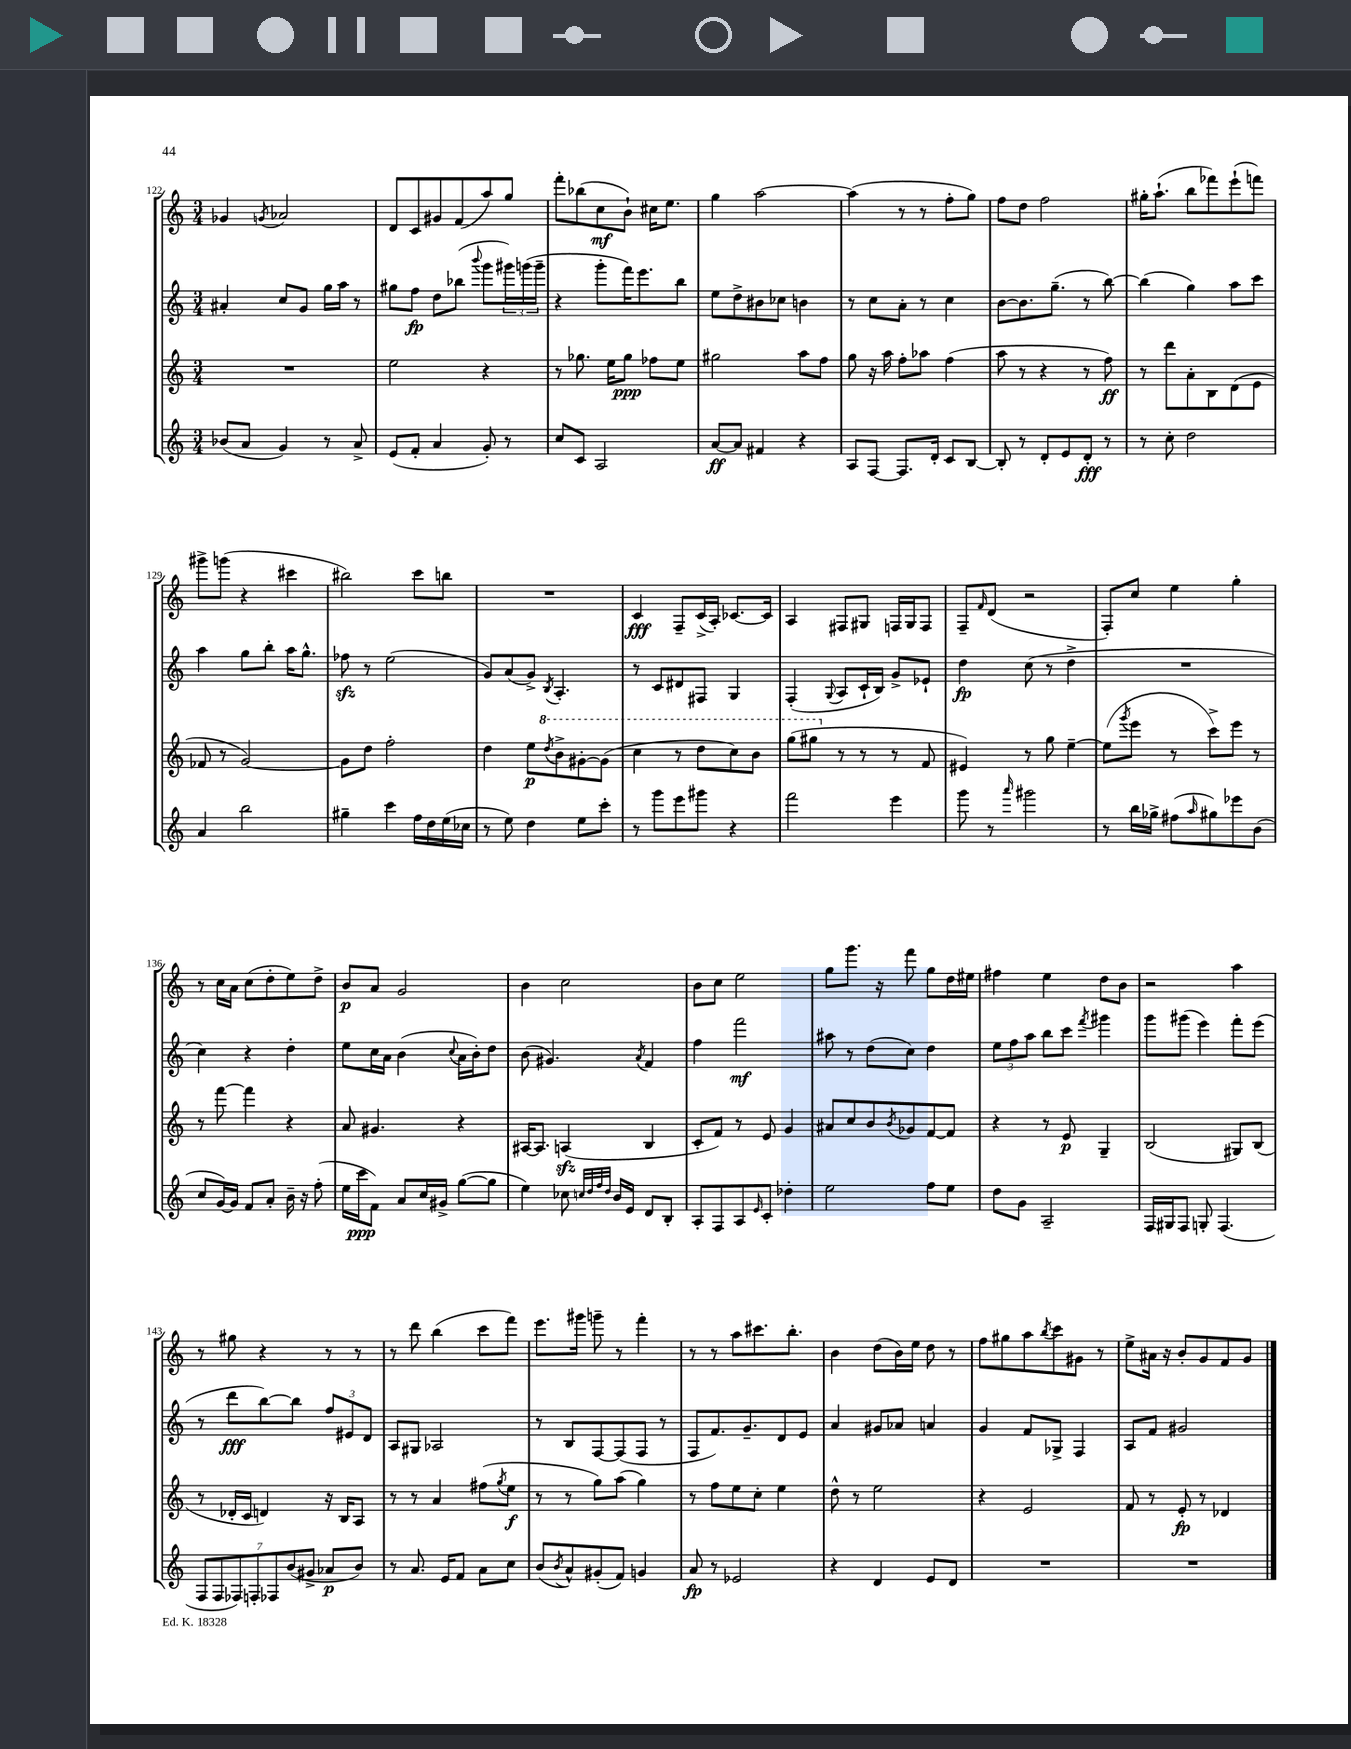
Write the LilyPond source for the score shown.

<<
\new StaffGroup <<
\new Staff = "s0" {
    \clef treble \key c \major \numericTimeSignature \time 3/4
    ges'4 \acciaccatura { g'8 } aes'2 |
    d'8 c'8 gis'8 f'8( a''8) g''8 |
    f'''8-. bes''8( c''8\mf b'8-!) cis''16 e''8. |
    g''4 a''2~ |
    a''4( r8 r8 f''8-. g''8) |
    f''8 d''8 f''2 |
    gis''16-. a''8.-!( b''8 fes'''8) e'''8-!( f'''8) |
    gis'''8-> g'''8( r4 cis'''4 |
    bis''2) c'''8 b''8 |
    R2. |
    c'4\fff f8-- c'16->( a16-.) ces'8.~ ces'16 |
    a4 fis8 gis8 f16 gis16 f8 |
    f8-- \grace { f'16 } d'8( r2 |
    f8-.) c''8 e''4 g''4-. |
    r8 c''16 a'16 c''8( d''8-. e''8) d''8-> |
    b'8\p a'8 g'2 |
    b'4 c''2 |
    b'8 c''8 e''2 |
    g''8 g'''8. r16 f'''8 g''8 d''16 eis''16 |
    fis''4 e''4 d''8 b'8 |
    r2 a''4 |
    r8 gis''8 r4 r8 r8 |
    r8 d'''8 b''4( c'''8 f'''8) |
    e'''8. gis'''16 g'''8-- r8 f'''4-. |
    r8 r8 a''8 cis'''8. b''8.-. |
    b'4 d''8( b'16) e''16 d''8 r8 |
    f''8 gis''8 a''8 \acciaccatura { b''8 } c'''8 gis'8 r8 |
    e''8-> ais'16 r16 b'8-. g'8 f'8 g'8 \bar "|." |
}
\new Staff = "s1" {
    \clef treble \key c \major \numericTimeSignature \time 3/4
    ais'4-. c''8 g'8 g''16 a''16 r8 |
    gis''8 f''8\fp d''8 bes''8( \appoggiatura { b'''8 } g'''8 \tuplet 3/2 { gis'''16) g'''16( g'''16-- } |
    r4 g'''8-. f'''16) e'''8. b''8 |
    e''8 d''8-> bis'8 ces''8 b'4 |
    r8 c''8 a'8-. r8 c''4 |
    b'8~ b'8. g''8.--( r8 b''8~) |
    b''4( g''4) a''8 c'''8 |
    a''4 g''8 b''8-. a''16 g''8.-^ |
    fes''8\sfz r8 e''2( |
    g'8) a'8( g'8->) \acciaccatura { b8 } a4.-. |
    r8 c'8 dis'8 fis8 g4 |
    f4-.( \appoggiatura { g8 } a8 c'16-! b16) g'8-> ees'8-! |
    d''4\fp c''8( r8 d''4-> |
    R2. |
    c''4) r4 d''4-. |
    e''8 c''16 a'16 b'4( \appoggiatura { c''8 } a'16 b'16-.) d''8 |
    b'8( gis'4.) \acciaccatura { a'8 } f'4 |
    f''4 f'''2\mf |
    ais''8 r8 d''8( c''8) d''4 |
    \tuplet 3/2 { e''8 f''8 a''8 } b''8 c'''8 \acciaccatura { f'''8 } gis'''4 |
    g'''8 gis'''8( e'''4) f'''8-. e'''8( |
    r8 d'''8\fff b''8~) b''8 \tuplet 3/2 { f''8 eis'8 d'8 } |
    a8 gis8 aes2 |
    r8 b8 f8~ f8( f8 r8 |
    f8 f'8.) g'8.-- d'8 e'8 |
    a'4 gis'8 aes'8 a'4 |
    g'4 f'8 ges8-> f4 |
    a8 f'8 gis'2 \bar "|." |
}
\new Staff = "s2" {
    \clef treble \key c \major \numericTimeSignature \time 3/4
    R2. |
    e''2 r4 |
    r8 ges''8. e''16 ges''8\ppp fes''8 e''8 |
    gis''2 a''8 f''8 |
    g''8 r16 a''16 f''8-. aes''8 f''4( |
    a''8 r8 r4 r8 f''8\ff) |
    r8 d'''8 a'8-. b8 d'8( e'8 |
    fes'8 r8 g'2~) |
    g'8 d''8 f''2-. |
    d''4 e''8\p \ottava #1 \acciaccatura { d'''8 } b''8-> gis''8~-. gis''8( |
    c'''4 r8 d'''8 c'''8) b''8 |
    g'''8( gis'''8 \ottava #0 r8 r8 r8 f'8 |
    eis'4) r8 g''8 e''4~-- |
    e''8( \acciaccatura { g'''8 } e'''8 r8 c'''8->) e'''8 r8 |
    r8 f'''8~ f'''4 r4 |
    a'8 gis'4. r4 |
    ais16~ ais8. a4\sfz( b4 |
    c'8-. f'8) r8 e'8 g'4 |
    ais'8 c''8 b'8 \acciaccatura { b'8 } ges'8 f'8~ f'8 |
    r4 r8 e'8\p g4-- |
    b2( gis8) b8( |
    r8 des'16-. c'16 d'4) r16 b16 a8 |
    r8 r8 a'4 fis''8( \acciaccatura { g''8 } e''8\f |
    r8 r8 g''8) a''8( g''4) |
    r8 f''8 e''8 c''8-. e''4 |
    d''8-^ r8 e''2 |
    r4 e'2 |
    f'8 r8 e'8-.\fp r8 des'4 \bar "|." |
}
\new Staff = "s3" {
    \clef treble \key c \major \numericTimeSignature \time 3/4
    bes'8( a'8 g'4) r8 a'8-> |
    e'8( f'8-. a'4 g'8-.) r8 |
    c''8 c'8 a2 |
    a'8~\ff a'8 fis'4 r4 |
    a8 f8~ f8. d'16-. c'8 b8~ |
    b8-. r8 d'8-. e'8 d'8-.\fff r8 |
    r8 c''8-. d''2 |
    a'4 b''2 |
    gis''4-- c'''4 f''16 d''16 e''16( ces''16 |
    r8 e''8) d''4 e''8 c'''8-. |
    r8 g'''8 e'''8 gis'''8 r4 |
    f'''2 e'''4 |
    g'''8 r8 \grace { a'''16 } gis'''2 |
    r8 b''16 ges''16-> fis''8( \grace { a''16 } gis''8) ees'''8 b'8( |
    c''8 g'16~) g'16 f'8 a'8-. b'16-- r16 f''8-.( |
    e''16 c'''16\ppp f'8) a'8 c''16 gis'16-> g''8~( g''8 |
    e''4) ces''8 \grace { c''32 d''32 f''32 d''32 } b'16 e'16 d'8 b8-. |
    a8-. f8 a8 \grace { e'16 } c'8-. des''4-. |
    e''2 f''8 e''8 |
    d''8 g'8 a2-- |
    f16 gis16 f8 g8-. f4.( |
    \tuplet 7/4 { f8 f8 fes8) f8-. fes8 b'8( gis'8-> } aes'8\p b'8) |
    r8 a'8. e'16 f'8 a'8 c''8 |
    b'8( \acciaccatura { b'8 } a'8-^) gis'8-.( f'8) g'4 |
    a'8\fp r8 ees'2 |
    r4 d'4 e'8 d'8 |
    R2. |
    R2. \bar "|." |
}
>>
>>
\layout { \context { \Score currentBarNumber = #122 } }
